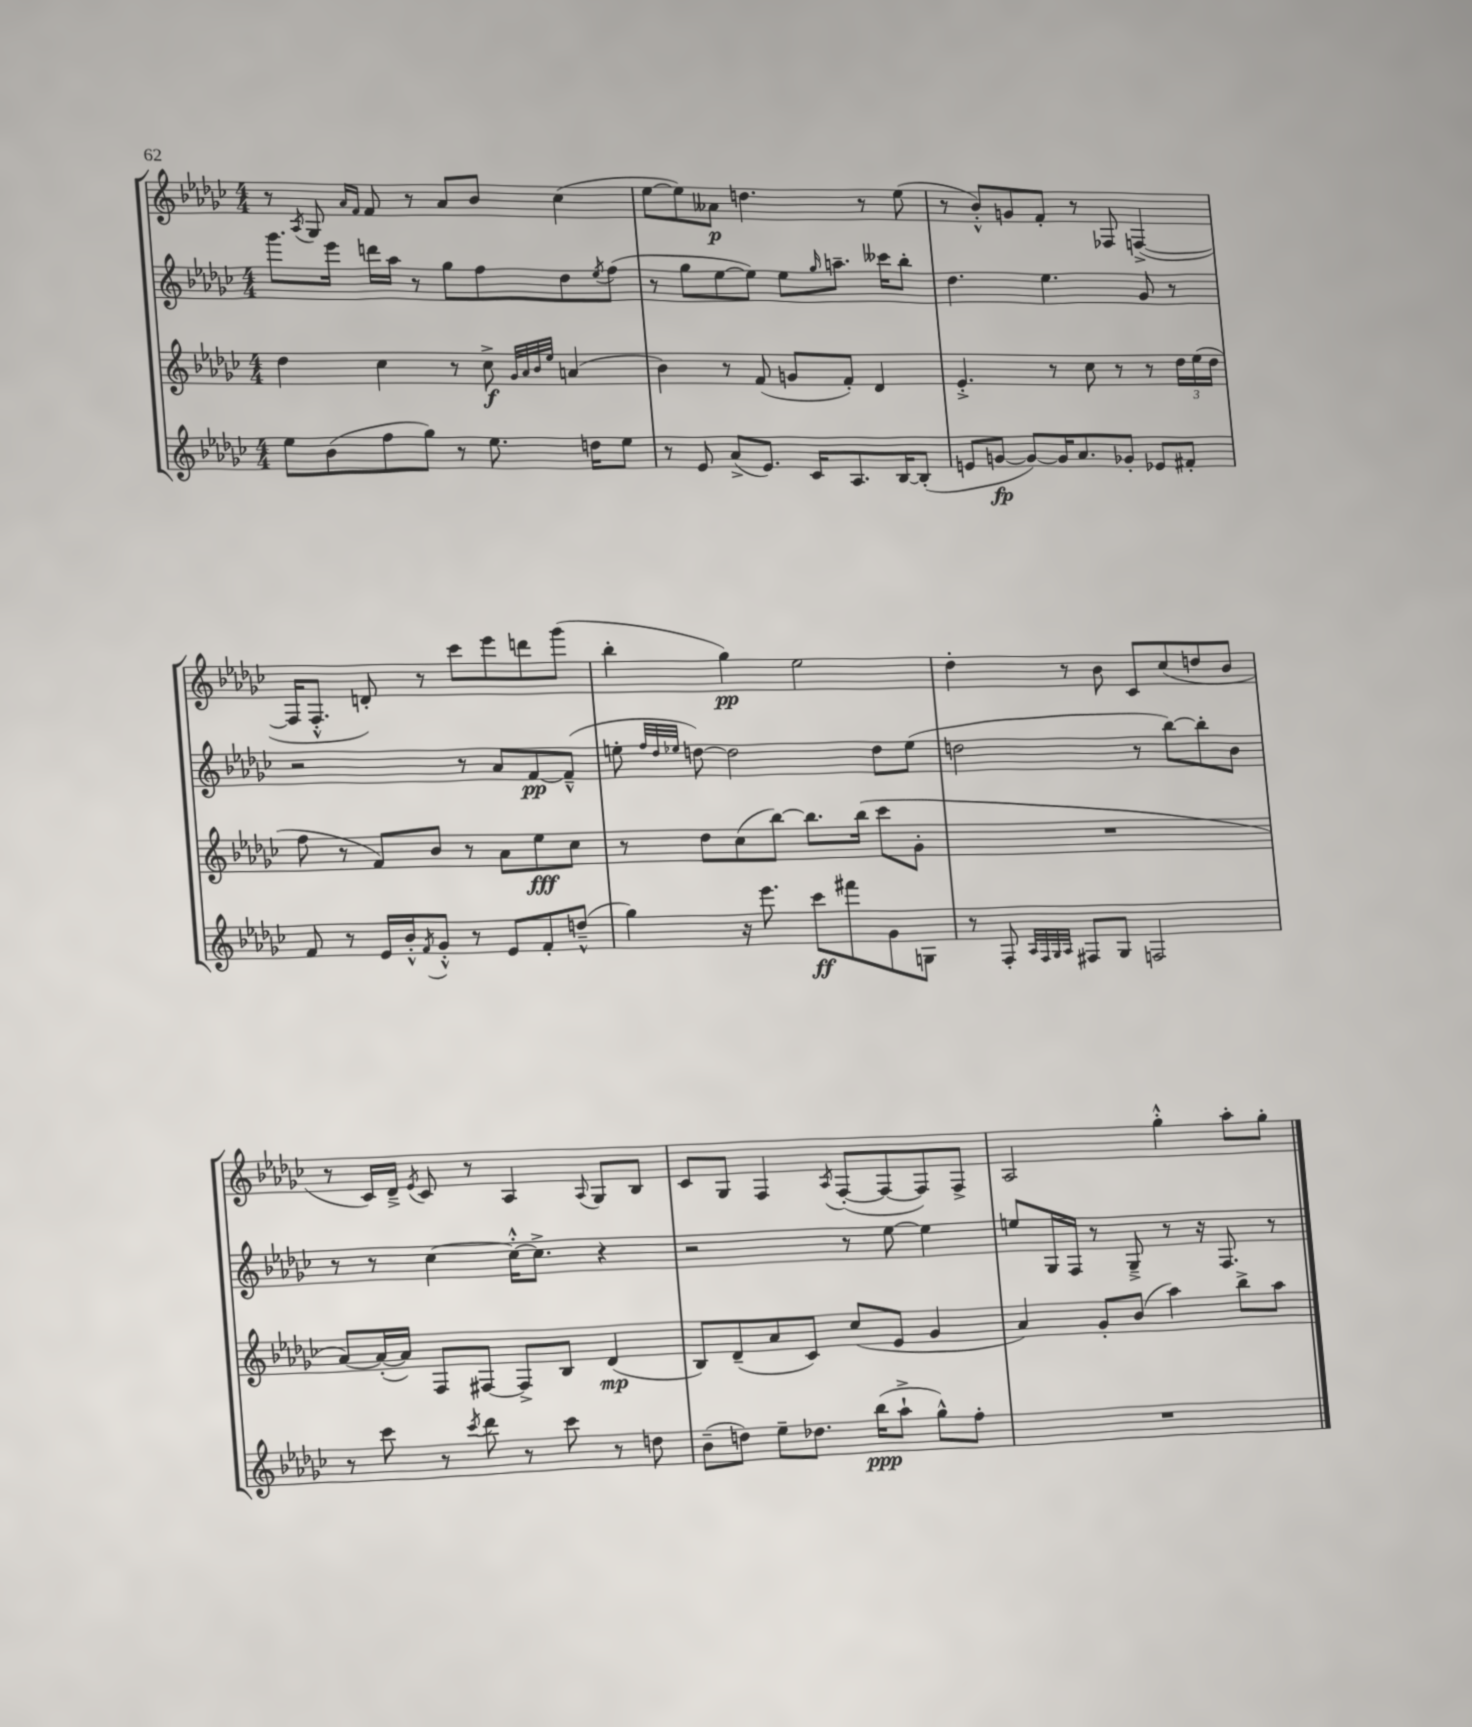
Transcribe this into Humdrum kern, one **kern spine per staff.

**kern	**dynam	**kern	**dynam	**kern	**dynam	**kern	**dynam
*part4	*part4	*part3	*part3	*part2	*part2	*part1	*part1
*staff4	*staff4	*staff3	*staff3	*staff2	*staff2	*staff1	*staff1
*clefG2	*	*clefG2	*	*clefG2	*	*clefG2	*
*k[b-e-a-d-g-c-]	*	*k[b-e-a-d-g-c-]	*	*k[b-e-a-d-g-c-]	*	*k[b-e-a-d-g-c-]	*
*M4/4	*	*M4/4	*	*M4/4	*	*M4/4	*
=35	=35	=35	=35	=35	=35	=35	=35
8ee-\L	.	4dd-\	.	8.ggg-\L	.	8r	.
.	.	.	.	.	.	8qA-/	.
(8b-\	.	.	.	.	.	8G-/	.
.	.	.	.	16eee-\Jk	.	.	.
.	.	.	.	.	.	16qqa-/LL	.
.	.	.	.	.	.	16qqf/JJ	.
8ff\	.	4cc-\	.	16dddn\LL	.	8f/	.
.	.	.	.	16aa-\JJ	.	.	.
8gg-\J)	.	.	.	8r	.	8r	.
8r	.	8r	.	8gg-\L	.	8a-/L	.
8.ee-\	.	8cc-^\	f	8ff\	.	8b-/J	.
.	.	32qqg-/LLL	.	.	.	.	.
.	.	32qqa-/	.	.	.	.	.
.	.	32qqb-/	.	.	.	.	.
.	.	32qqee-/JJJ	.	.	.	.	.
.	.	(4an/	.	8dd-\	.	(4cc-\	.
16ddn\KL	.	.	.	.	.	.	.
.	.	.	.	8qee-/	.	.	.
8ee-\J	.	.	.	(8ff\J	.	.	.
=36	=36	=36	=36	=36	=36	=36	=36
8r	.	4b-\)	.	8r	.	[8ee-\L	.
8e-/	.	.	.	8gg-\L	.	8ee-\])	.
(8a-^/L	.	8r	.	[8ee-\	.	8a--X\J	p
8.e-/J)	.	(8f/	.	8ee-\J])	.	4.ddn\	.
.	.	8gn/L	.	8ee-\L	.	.	.
16c-/KL	.	.	.	.	.	.	.
.	.	.	.	16qqgg-/	.	.	.
8.A-/	.	8f'/J)	.	8.aan~\J	.	.	.
.	.	4d-/	.	.	.	8r	.
[16B-/K	.	.	.	16ccc--X\KL	.	.	.
(8B-'/J]	.	.	.	8bb-'\J	.	(8ee-\	.
=37	=37	=37	=37	=37	=37	=37	=37
8en/L	.	4.e-'^/	.	4.dd-\	.	8r	.
[8gn/J	fp	.	.	.	.	8b-'^^/L)	.
8g/L_)	.	.	.	.	.	8gn/	.
16g/K]	.	8r	.	4.ee-\	.	8f'/J	.
8.a-/	.	.	.	.	.	.	.
.	.	8cc-\	.	.	.	8r	.
8g-X'/J	.	8r	.	.	.	8F-X/	.
8e-X/L	.	8r	.	8g-/	.	([4Fn^/	.
8f#X'/J	.	24dd-\LL	.	8r	.	.	.
.	.	(24ee-\	.	.	.	.	.
.	.	24dd-\JJ	.	.	.	.	.
!!LO:LB:g=z
=38	=38	=38	=38	=38	=38	=38	=38
8f/	.	8ff\	.	2r	.	16F/KL]	.
.	.	.	.	.	.	8.F'^^/J	.
8r	.	8r	.	.	.	.	.
16e-/LL	.	8f/L)	.	.	.	8dn'/)	.
16b-'^^/J	.	.	.	.	.	.	.
8qf/	.	.	.	.	.	.	.
8g-'^^/J	.	8b-/J	.	.	.	8r	.
8r	.	8r	.	8r	.	8ccc-\L	.
8e-/L	.	8a-\L	.	8a-/L	.	8eee-\	.
8f'/	.	8ee-\	fff	[8f/	pp	8dddn\	.
(8ddn~^^/J	.	8cc-\J	.	(8f~^^/J]	.	(8ggg-\J	.
=39	=39	=39	=39	=39	=39	=39	=39
4gg-\)	.	8r	.	8een'\	.	4bb-'\	.
.	.	.	.	32qqff/LLL	.	.	.
.	.	.	.	32qqdd-/	.	.	.
.	.	.	.	32qqee-X/JJJ	.	.	.
.	.	8dd-\L	.	[8ddn\)	.	.	.
16r	.	(8cc-\	.	2dd\]	.	4gg-\)	pp
8.eee-\	.	.	.	.	.	.	.
.	.	[8bb-\J)	.	.	.	.	.
8ccc-\L	ff	8.bb-\L]	.	.	.	2ee-\	.
8fff#X\	.	.	.	.	.	.	.
.	.	(16bb-\Jk	.	.	.	.	.
8g-\	.	8ccc-\L	.	8dd\L	.	.	.
8Gn\J	.	8g-'\J	.	(8ee-\J	.	.	.
=40	=40	=40	=40	=40	=40	=40	=40
8r	.	1r	.	2ddn\	.	4dd-'\	.
8F'/	.	.	.	.	.	.	.
32qqA-/LLL	.	.	.	.	.	.	.
32qqF/	.	.	.	.	.	.	.
32qqG-/	.	.	.	.	.	.	.
32qqA-/JJJ	.	.	.	.	.	.	.
8F#X/L	.	.	.	.	.	8r	.
8G-/J	.	.	.	.	.	8b-\	.
2Fn/	.	.	.	8r	.	8c-/L	.
.	.	.	.	[8bb-\L)	.	(8cc-/	.
.	.	.	.	8bb-'\]	.	8ddn/	.
.	.	.	.	8b-\J	.	8b-/J	.
!!LO:LB:g=z
=41	=41	=41	=41	=41	=41	=41	=41
8r	.	[8a-/L)	.	8r	.	8r	.
8ccc-\	.	(16a-'/L_	.	8r	.	16c-/LL)	.
.	.	16a-/JJ])	.	.	.	16d-~^/JJ	.
.	.	.	.	.	.	8qe-/	.
8r	.	8F/L	.	[4cc-\	.	8c-/	.
8qccc-/	.	.	.	.	.	.	.
8ddd-\	.	[8F#X/J	.	.	.	8r	.
8r	.	8F#^/L]	.	16cc-'^^\KL_	.	4A-/	.
.	.	.	.	8.cc-^\J]	.	.	.
8ccc-\	.	8B-/J	.	.	.	.	.
.	.	.	.	.	.	8qqA-/	.
8r	.	(4d-/	mp	4r	.	8G-/L	.
8ddn\	.	.	.	.	.	8B-/J	.
=42	=42	=42	=42	=42	=42	=42	=42
(8b-~\L	.	8B-/L)	.	2r	.	8c-/L	.
8ddn\J)	.	(8d-~/	.	.	.	8G-/J	.
8ee-~\L	.	8a-/	.	.	.	4F/	.
8.dd-X\J	.	8c-/J)	.	.	.	.	.
.	.	.	.	.	.	8qA-/	.
.	.	(8cc-/L	.	8r	.	([8F'/L	.
(16bb-\KL	ppp	.	.	.	.	.	.
8aa-`^\J	.	8e-/J	.	[8ee-\	.	8F/_	.
8gg-^^\L)	.	4g-/	.	4ee-\]	.	8F/])	.
8ff'\J	.	.	.	.	.	8F^/J	.
=43	=43	=43	=43	=43	=43	=43	=43
1r	.	4a-/)	.	8een/L	.	2A-/	.
.	.	.	.	16G-/L	.	.	.
.	.	.	.	16F/JJ	.	.	.
.	.	8g-'/L	.	8r	.	.	.
.	.	(8b-/J	.	8G-~^/	.	.	.
.	.	4aa-\)	.	8r	.	4gg-'^^\	.
.	.	.	.	16r	.	.	.
.	.	.	.	8.F/	.	.	.
.	.	8bb-^\L	.	.	.	8aa-'\L	.
.	.	8aa-\J	.	8r	.	8gg-'\J	.
==	==	==	==	==	==	==	==
*-	*-	*-	*-	*-	*-	*-	*-
